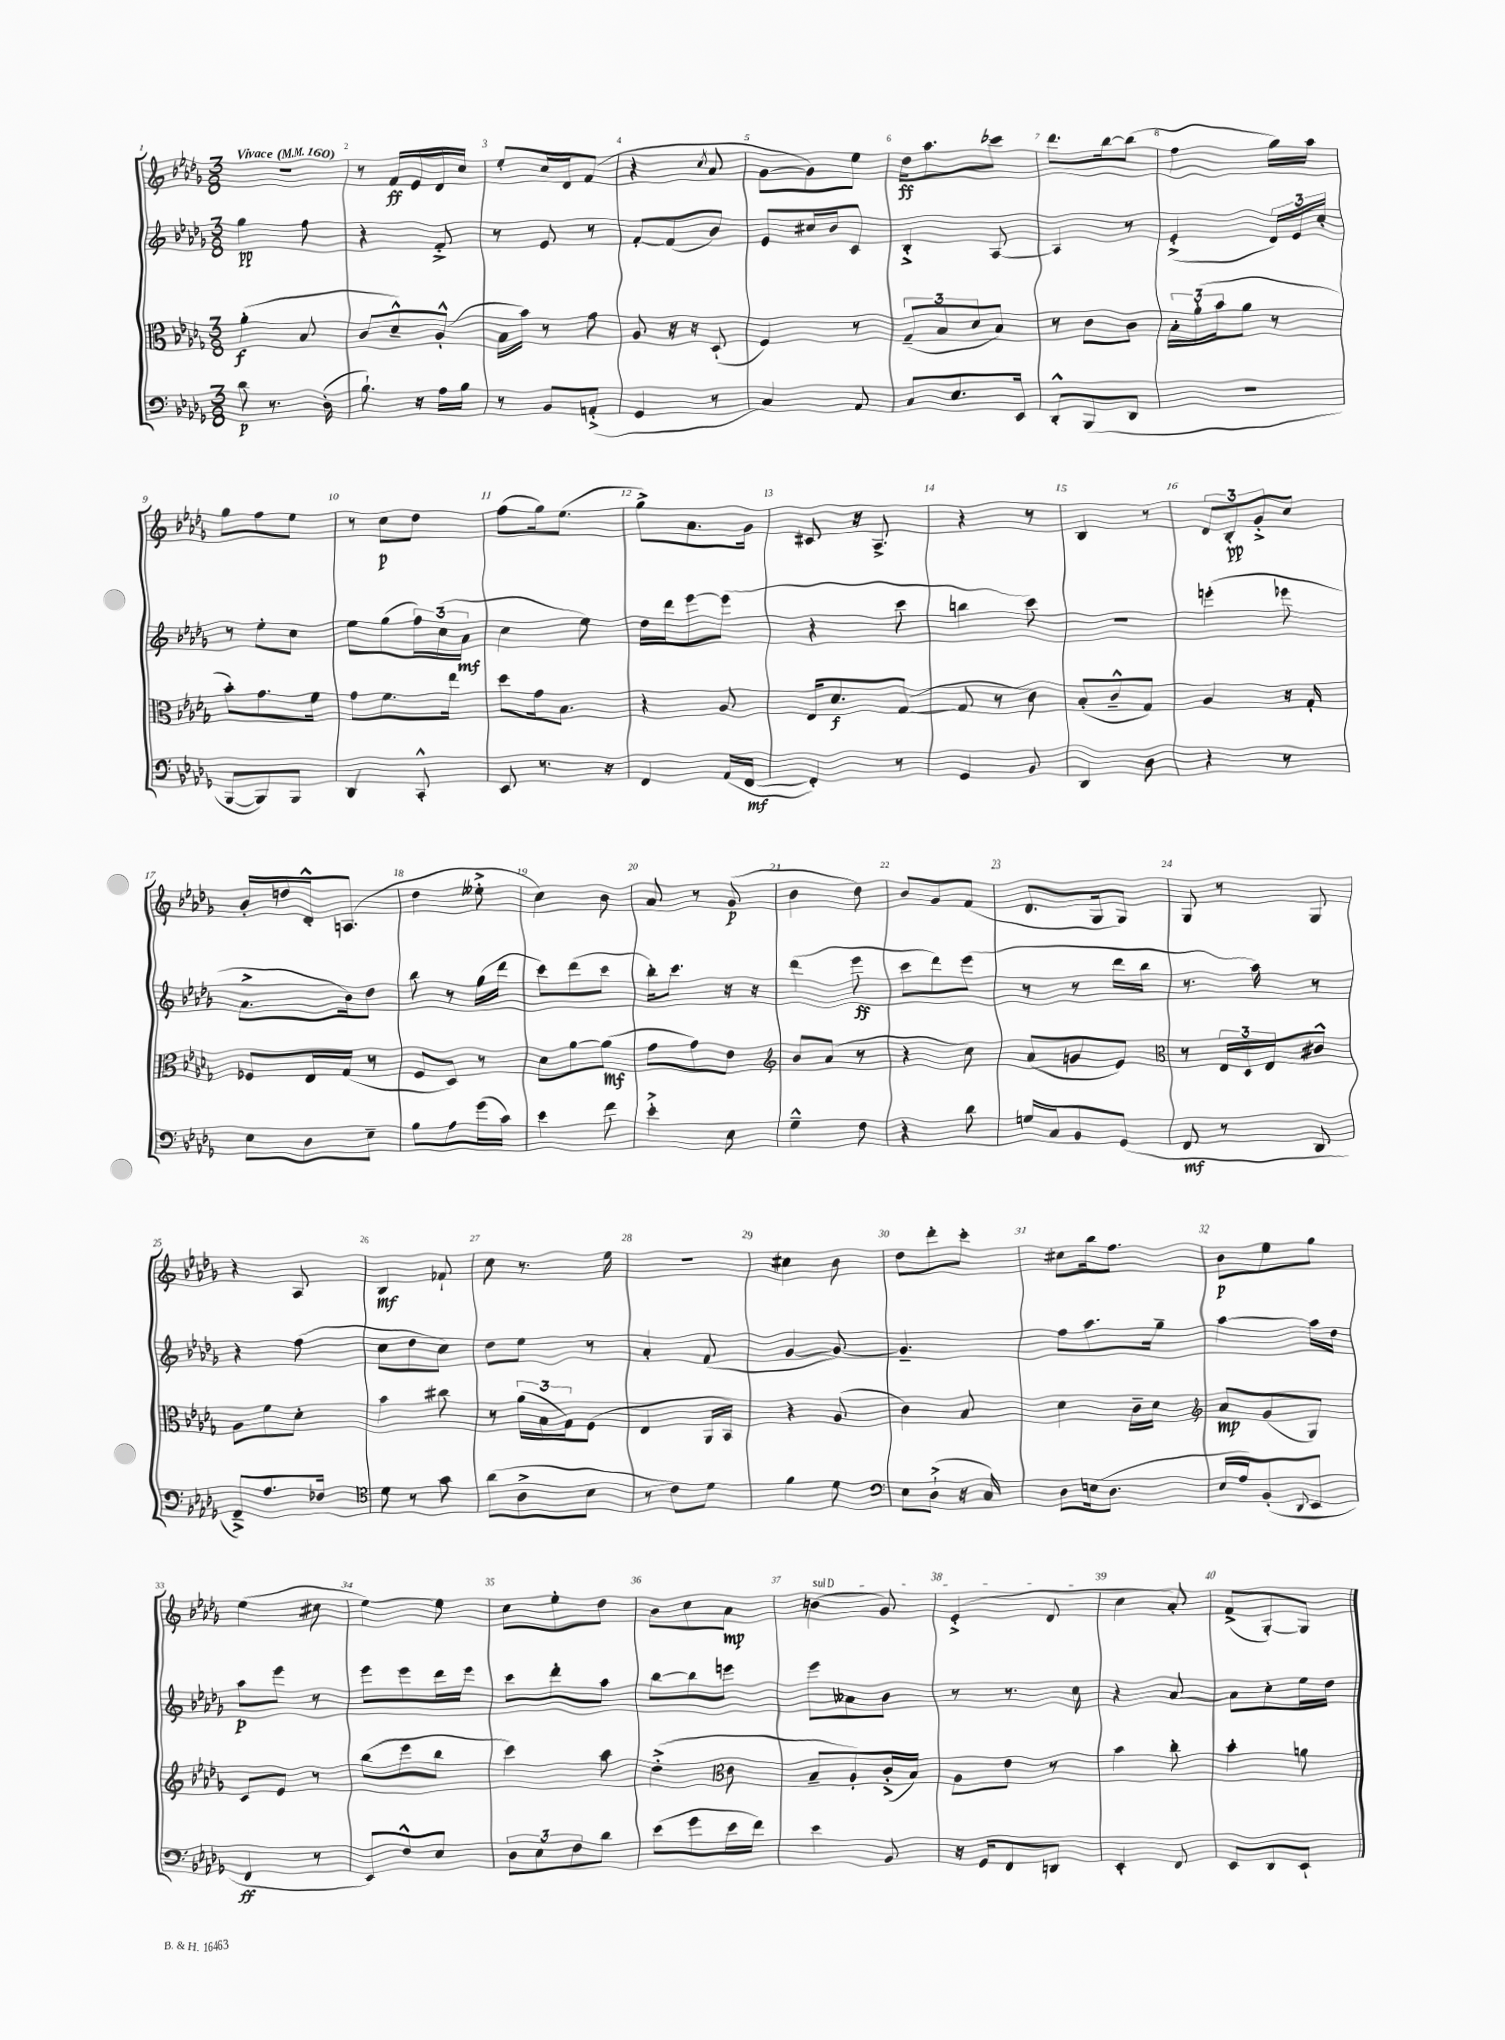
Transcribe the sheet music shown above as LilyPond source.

<<
\new StaffGroup <<
\new Staff = "s0" {
    \clef treble \key des \major \numericTimeSignature \time 3/8 \tempo "Vivace" 4 = 160
    R4. |
    r8 f'16\ff ees'16 des'16 c''16 |
    ees''8-. c''16 des'16 f'8( |
    r4 \acciaccatura { c''8 } aes'8 |
    ges'8~ ges'8) ees''8 |
    des''16\ff aes''8. ces'''8 |
    des'''8. bes''16~ bes''8( |
    f''4 ges''16) aes''16 |
    ges''8 f''8 ees''8 |
    r8 c''8\p des''8 |
    f''8( ges''16) ees''8.( |
    ges''8->) aes'8. ges'16 |
    cis'8 r16 aes8.-> |
    r4 r8 |
    bes4 r8 |
    \tuplet 3/2 { des'8 bes8-.\pp ges'8-.-> } c''8 |
    bes'16-. d''16 des'16-.-^ a8.( |
    des''4 eeses''8-.-> |
    c''4) bes'8 |
    aes'8 r8 ges'8\p( |
    bes'4 des''8) |
    bes'8 ges'8 f'8( |
    des'8. ges16 ges8) |
    ges8 r8 ges8 |
    r4 aes8 |
    bes4\mf fes'8-! |
    c''8 r8. ees''16 |
    R4. |
    cis''4 bes'8 |
    des''8 des'''8-. c'''8-. |
    cis''8 bes''16 f''8. |
    bes'8\p ees''8 ges''8 |
    ees''4( cis''8 |
    ees''4~) ees''8 |
    c''8 ees''8-. des''8 |
    bes'8 c''8 aes'8\mp |
    \once \override TextSpanner.bound-details.left.text = \markup { \italic "sul D" } b'4\startTextSpan( ges'8) |
    ees'4-.->( des'8\stopTextSpan |
    c''4 aes'8-.) |
    f'8->( ges8~-.) ges8 \bar "|." |
}
\new Staff = "s1" {
    \clef treble \key des \major \numericTimeSignature \time 3/8
    ges''4\pp f''8 |
    r4 f'8-.-> |
    r8 ees'8 r8 |
    f'8~-. f'8( bes'8) |
    ees'8 cis''16 bes'16 c'8 |
    bes4-.-> aes8~ |
    aes4 r8 |
    ees'4-.->( \tuplet 3/2 { des'16) ees'16 c''16-. } |
    r8 ees''8-. c''8 |
    ees''8 ges''8( \tuplet 3/2 { f''16) c''16( aes'16\mf } |
    c''4 ees''8) |
    des''16 des'''16 ees'''8~ ees'''8( |
    r4 c'''8 |
    b''4 c'''8) |
    R4. |
    e'''4-.( ees'''8 |
    aes'8.-> bes'16) des''8 |
    bes''8 r8 ges''16( des'''16 |
    c'''8) des'''8( c'''8 |
    bes''16-.) c'''8. r16 r16 |
    des'''4( ees'''8\ff |
    c'''8 des'''8) ees'''8( |
    r8 r8 des'''16 bes''16 |
    r8. aes''16) r8 |
    r4 f''8( |
    c''8 des''8 c''8) |
    des''8 ees''8 r8 |
    aes'4-. f'8( |
    ges'4~ ges'8~) |
    ges'4.-- |
    f''8 aes''8. ges''16-- |
    aes''4~ aes''16 des''16 |
    aes''8\p ees'''8 r8 |
    ees'''8 ees'''8 des'''16 ees'''16 |
    c'''8 des'''8-. aes''8 |
    bes''8~ bes''8 e'''8 |
    ees'''8 aeses'8 bes'8 |
    r8 r8. c''16 |
    r4 aes'8~ |
    aes'8 c''8-. ees''16 des''16 \bar "|." |
}
\new Staff = "s2" {
    \clef alto \key des \major \numericTimeSignature \time 3/8
    aes'4-.\f( bes8 |
    c'8 des'8---^) aes8-.-^( |
    bes16 bes'16) r8 ges'8 |
    aes8 r16 r16 des8-!( |
    f4) r8 |
    \tuplet 3/2 { ges8--( bes8 des'8 } bes8) |
    r8 c'8 c'8 |
    \tuplet 3/2 { bes16-. aes'16-.( bes'16 } aes'8 r8 |
    bes'8-.) ges'8. f'16 |
    ges'8 f'8. ees''16 |
    des''8 ges'16 bes8. |
    r4 aes8 |
    ees16 des'8.\f ges8~( |
    ges8 r8 c'8) |
    bes8-.( c'8---^ ges8) |
    aes4 r16 ges16-. |
    fes8 ees16 ges16( r8 |
    f8 des8) r8 |
    des'8 aes'8~ aes'8\mf( |
    ges'8 ges'8) ees'8 |
    \clef treble bes'8 aes'8( r8 |
    r4 c''8) |
    aes'8( g'8 ees'8) |
    \clef alto r8 \tuplet 3/2 { ees16 des16 ees16 } cis'8-^ |
    aes8 f'8 des'8-. |
    bes'4 cis''8 |
    r8 \tuplet 3/2 { aes'16( bes16 ges16) } f8( |
    ees4 aes,16 bes,16) |
    r4 aes8( |
    c'4) bes8 |
    des'4 c'16-- des'16 |
    \clef treble aes'8\mp ges'8( ges8) |
    c'8 ees'8 r8 |
    bes''8( ees'''8 bes''8 |
    c'''4) aes''8 |
    des''4-.->( \clef alto c'8 |
    bes8-- aes8-.) c'16-.->( bes16) |
    aes8 ees'8 r8 |
    bes'4 c''8-. |
    bes'4-. a'8 \bar "|." |
}
\new Staff = "s3" {
    \clef bass \key des \major \numericTimeSignature \time 3/8
    des'8\p r8. des16-.( |
    bes8.-!) r16 aes16 bes16 |
    r8 bes,8 a,8-.->( |
    ges,4 r8 |
    c4) aes,8 |
    c8 ees8. ees,16 |
    des,8-.-^ bes,,8( des,8 |
    r4. |
    bes,,8~ bes,,8) bes,,8 |
    des,4 c,8-.-^ |
    ees,8 r8. r16 |
    f,4 aes,16( f,16~\mf |
    f,4-.) r8 |
    ges,4 bes,8 |
    des,4 des8 |
    r4 r8 |
    ees8 des8 ees8-- |
    bes8 aes8 ges'16( c'16) |
    ees'4 f'8 |
    ees'4-.-> ees8 |
    ges4---^ f8 |
    r4 des'8 |
    g16 c16 bes,8 ges,8( |
    f,8\mf r8 des,8 |
    f,8--->) aes8. fes16 |
    \clef tenor des'8 r8 ges'8 |
    aes'8( aes8-> bes8 |
    r8 c'8) des'8 |
    f'4 des'8 |
    \clef bass ees8 des8-!->( r16 c16) |
    des8 e16( des8. |
    ees16 aes16) bes,8-.( \appoggiatura { des,8 } ees,8 |
    f,4\ff r8 |
    ees,8) f8-^ ees8 |
    \tuplet 3/2 { des8 ees8 f8 } des'8 |
    ees'8( ges'8 ees'16 f'16) |
    ees'4 bes,8 |
    r16 ges,16 f,8 d,8 |
    ees,4-. f,8 |
    ees,8 des,8 ees,8-! \bar "|." |
}
>>
>>
\layout { \context { \Score \override BarNumber.break-visibility = ##(#f #t #t) barNumberVisibility = #all-bar-numbers-visible } }
